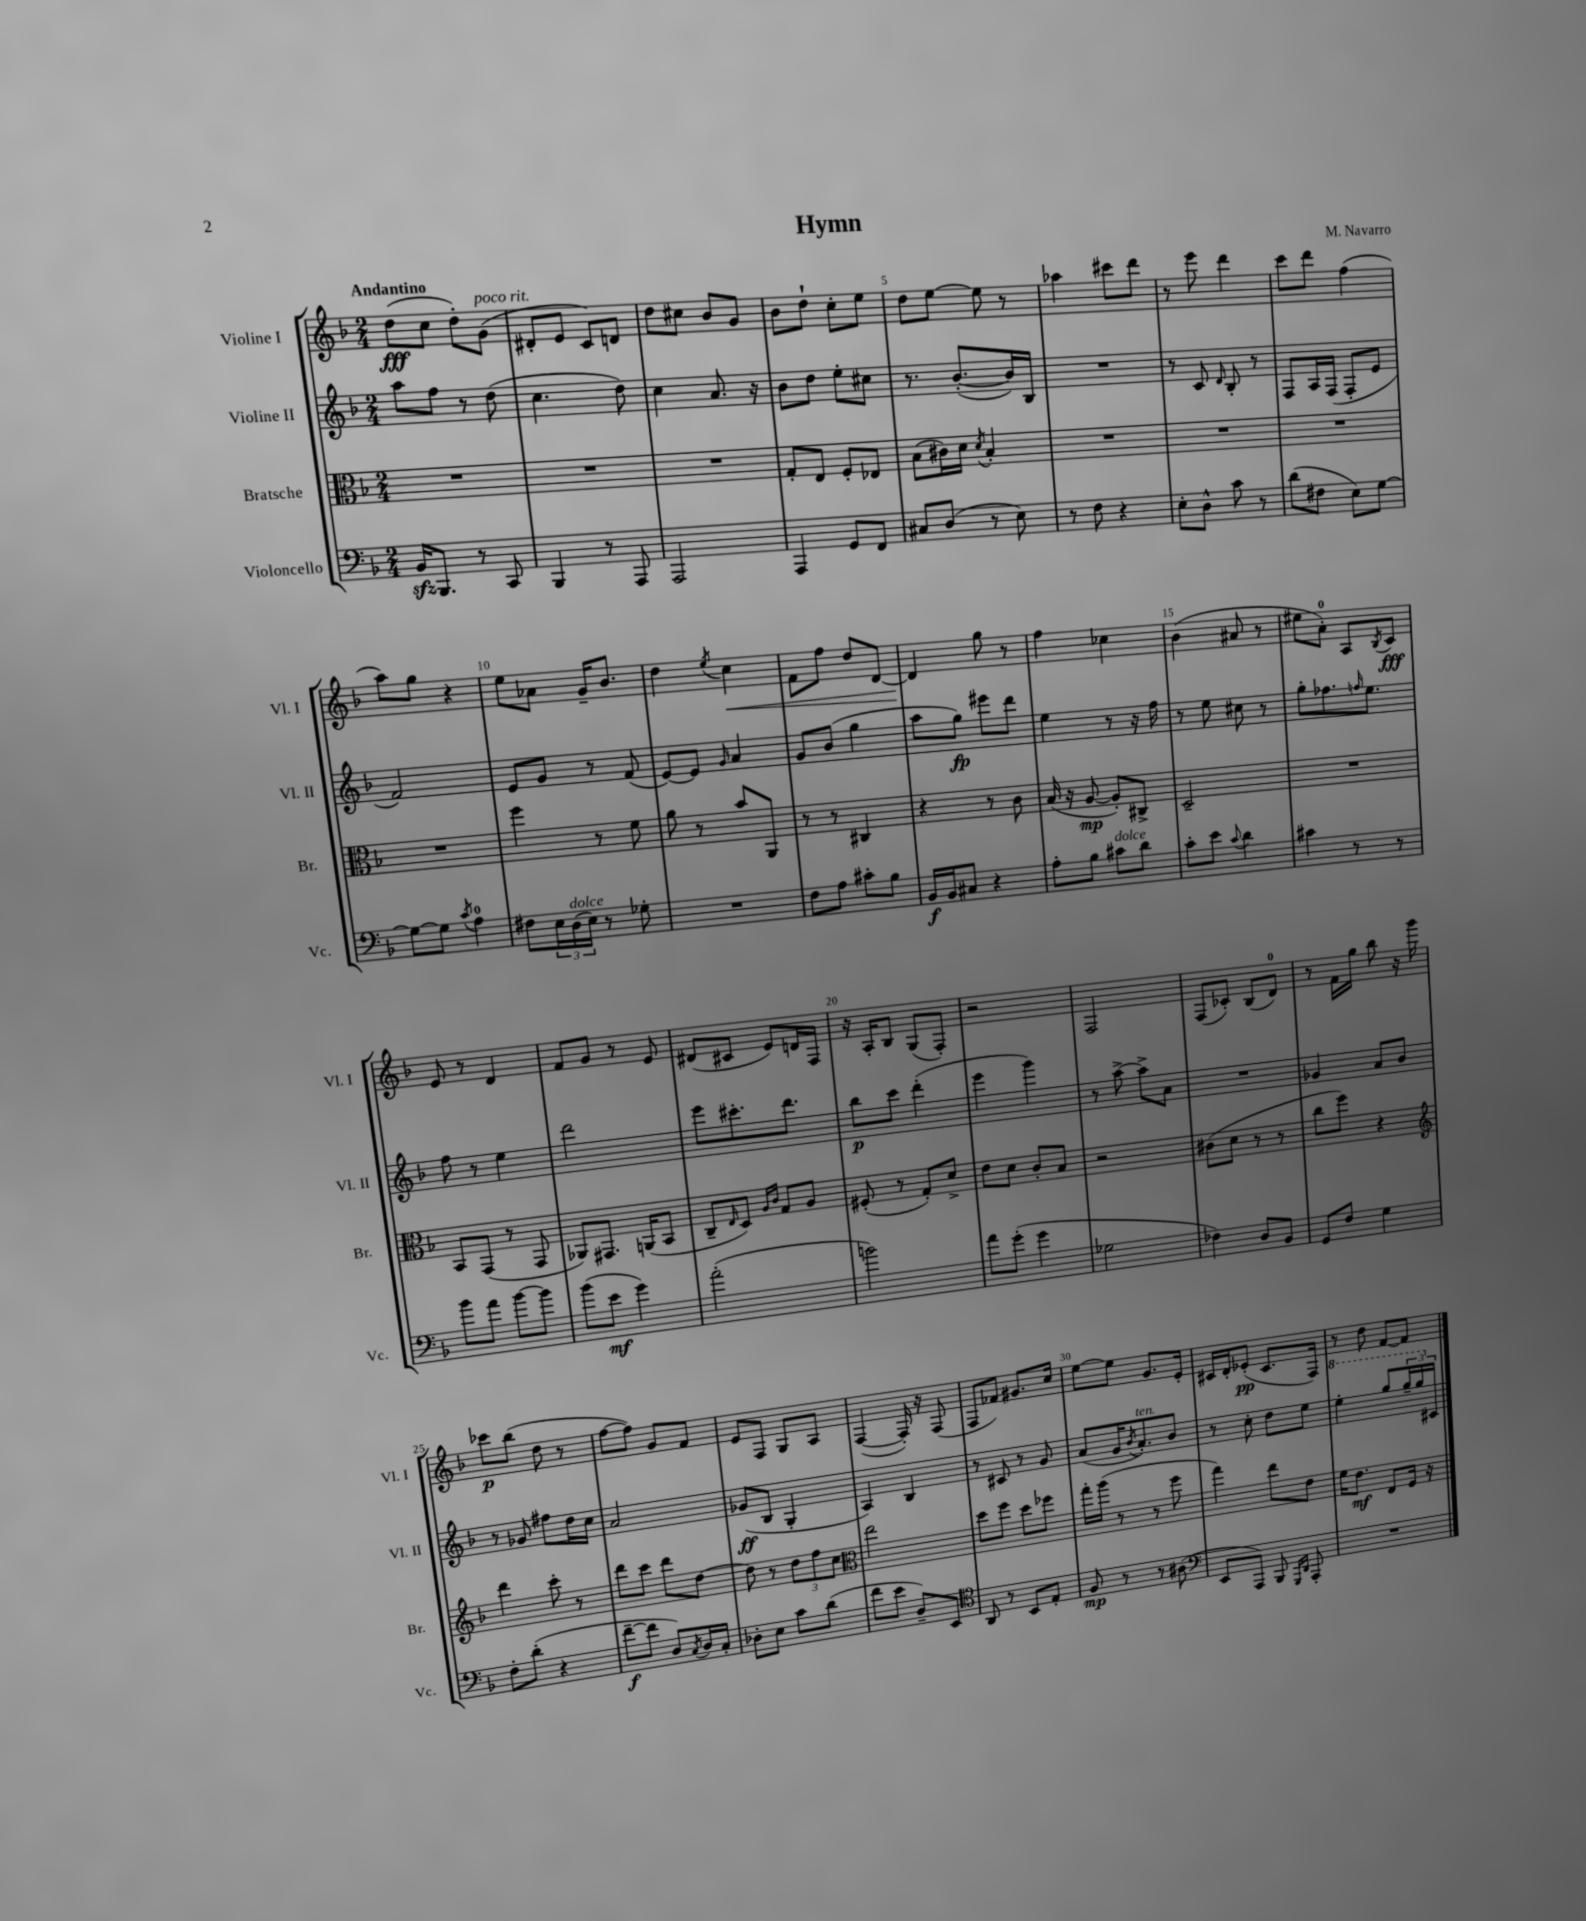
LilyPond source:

\header { title = "Hymn" composer = "M. Navarro" }
<<
\new StaffGroup <<
\new Staff = "s0" \with { instrumentName = "Violine I" shortInstrumentName = "Vl. I" } {
    \clef treble \key f \major \numericTimeSignature \time 2/4 \tempo "Andantino"
    d''8\fff( c''8 d''8-.) g'8^\markup { \italic "poco rit." }( |
    dis'8-. e'8 c'8) d'8 |
    d''8 cis''8 bes'8 g'8 |
    bes'8 d''8-! c''8-. e''8 |
    d''8 e''8~ e''8 r8 |
    aes''4 cis'''8 d'''8 |
    r8 e'''8 d'''4 |
    c'''8 d'''8 f''4( |
    a''8) g''8 r4 |
    e''8 aes'8 g'16-- bes'8. |
    d''4 \acciaccatura { e''8 } c''4\< |
    f'8 f''8 d''8 d'8~ |
    d'4\! g''8 r8 |
    f''4 ces''4 |
    bes'4( ais'8 r8 |
    eis''8 a'8-0-.) a8 \acciaccatura { bes8 } c'8\fff |
    e'8 r8 d'4 |
    f'8 g'8 r8 e'8 |
    dis'8( cis'8 e'8) d'16 f16 |
    r16 a16-. bes8 g8( f8-.) |
    r2 |
    f2 |
    f8( ces'8-.) bes8( d'8-0) |
    r8 f'16 g''16 bes''8 r16 g'''16 |
    ces'''8\p bes''8( d''8 r8 |
    f''8~ f''8) g'8 f'8 |
    e'8 f8 g8 a8 |
    f4~( f16-.) r16 f8( |
    f8 fes'8) gis'8. c''16 |
    e''8~ e''8 g'8. e'16-. |
    cis'16 d'16-. ees'8-.\pp( cis'8. f16) |
    r8 d''8 f'8~ f'8 \bar "|." |
}
\new Staff = "s1" \with { instrumentName = "Violine II" shortInstrumentName = "Vl. II" } {
    \clef treble \key f \major \numericTimeSignature \time 2/4
    a''8 f''8 r8 d''8( |
    c''4. d''8) |
    c''4 a'8. r16 |
    bes'8 d''8 e''8-. cis''8 |
    r8. bes'8.~-.( bes'16) bes16 |
    R2 |
    r8 c'8 \grace { d'16 } bes8-. r8 |
    f8 a16 f16( f8-. e'8 |
    f'2) |
    e'8 g'8 r8 f'8( |
    e'8~) e'8 \grace { g'16 } a'4 |
    g'8 bes'8( g''4 |
    a''8 g''8\fp) eis'''8 d'''8 |
    e''4 r8 r16 f''16 |
    r8 e''8 cis''8 r8 |
    g''8-. fes''8. \grace { f''16 } e''8. |
    f''8 r8 e''4 |
    d'''2 |
    e'''8 cis'''8.-. d'''8. |
    bes''8\p c'''8 d'''4-.( |
    e'''4 g'''4) |
    r8 a''8~-> a''8-> a'8 |
    R2 |
    ges'4 a'8 bes'8 |
    r8 ges'8 fis''8 d''16 c''16 |
    a'2 |
    ges'8\ff( bes8 g4-. |
    a4) bes4 |
    r8 cis'8 r8 g'8 |
    a'8( g'16 \acciaccatura { bes'8 } a'8.-.^\markup { \italic "ten." }) bes'8 |
    r8 c''8-. d''8 e''8 |
    \ottava #1 e'''4-. g'''8 \tuplet 3/2 { g'''16-- g'''16 \ottava #0 cis'16 } \bar "|." |
}
\new Staff = "s2" \with { instrumentName = "Bratsche" shortInstrumentName = "Br." } {
    \clef alto \key f \major \numericTimeSignature \time 2/4
    R2 |
    R2 |
    R2 |
    g8-. e8 f8-. ees8 |
    bes8( cis'16) d'16 \acciaccatura { d'8 } bes4-. |
    R2 |
    R2 |
    R2 |
    R2 |
    f''4 r8 f'8 |
    a'8 r8 bes'8 a,8 |
    r8 r8 cis4 |
    r4 r8 c'8 |
    bes16( r16 a8~\mp a8-.) cis8-> |
    d2-- |
    R2 |
    bes,8 g,8( r8 g,8 |
    aes,8) gis,8. a,16( bes,8 |
    c8-- \grace { e16 } d8) \grace { a16 c'16 } g8 a8 |
    fis8-.( r8 g8-.) d'8-> |
    e'8 d'8 c'8-. bes8 |
    r2 |
    cis'8( d'8 r8 r8 |
    c''8 f''8) r4 |
    \clef treble d'''4 c'''8-. r8 |
    d'''8 c'''8 d'''8 d''8~ |
    d''8 r8 \tuplet 3/2 { d''8 f''8 c''8 } |
    \clef alto e''2 |
    d''8 f''8 d''8 fes''8 |
    g''16-. a''16( r8 r8 f''8 |
    g''4) e''8 e'8 |
    f'16 e'8.\mf e8 f16 r16 \bar "|." |
}
\new Staff = "s3" \with { instrumentName = "Violoncello" shortInstrumentName = "Vc." } {
    \clef bass \key f \major \numericTimeSignature \time 2/4
    bes,16\sfz bes,,8. r8 c,8 |
    bes,,4 r8 a,,8 |
    a,,2 |
    a,,4 g,8 f,8 |
    cis8 d8( r8 e8) |
    r8 f8 r4 |
    e8-. d8-^ c'8 r8 |
    d'8( fis8 e8) g8~ |
    g8~ g8 \acciaccatura { c'8 } a4-0 |
    fis8 \tuplet 3/2 { e16 d16^\markup { \italic "dolce" }( e16) } r8 ges8-. |
    R2 |
    f8 a8 cis'8-. bes8 |
    bes,16\f bes,16 cis8 r4 |
    a8-. bes8 cis'8^\markup { \italic "dolce" } d'8 |
    c'8-. e'8 \appoggiatura { c'8 } d'4 |
    cis'4 r8 r8 |
    bes'8 a'8 bes'8~ bes'8 |
    bes'8( e'8\mf g'4) |
    a'2-.( |
    b'2) |
    a'8 g'8-.( g'4 |
    ges2 |
    fes4) d8 bes,8 |
    g,8 f8 g4 |
    f8-. d'8-.( r4 |
    f'8~--\f f'8 d8) \acciaccatura { c8 } d16 c16-. |
    des8-. e8 c'8 d'8( |
    f'8 e'8 d8--) e,8 |
    \clef tenor a,8 r8 bes,8 e8-. |
    f8\mp r8 r8 ais8( |
    \clef bass e,8 a,,8) bes,,8 \grace { g,,16 d,16 } a,,8-. |
    R2 \bar "|." |
}
>>
>>
\layout { \context { \Score \override BarNumber.break-visibility = ##(#f #t #t) barNumberVisibility = #(every-nth-bar-number-visible 5) } }
